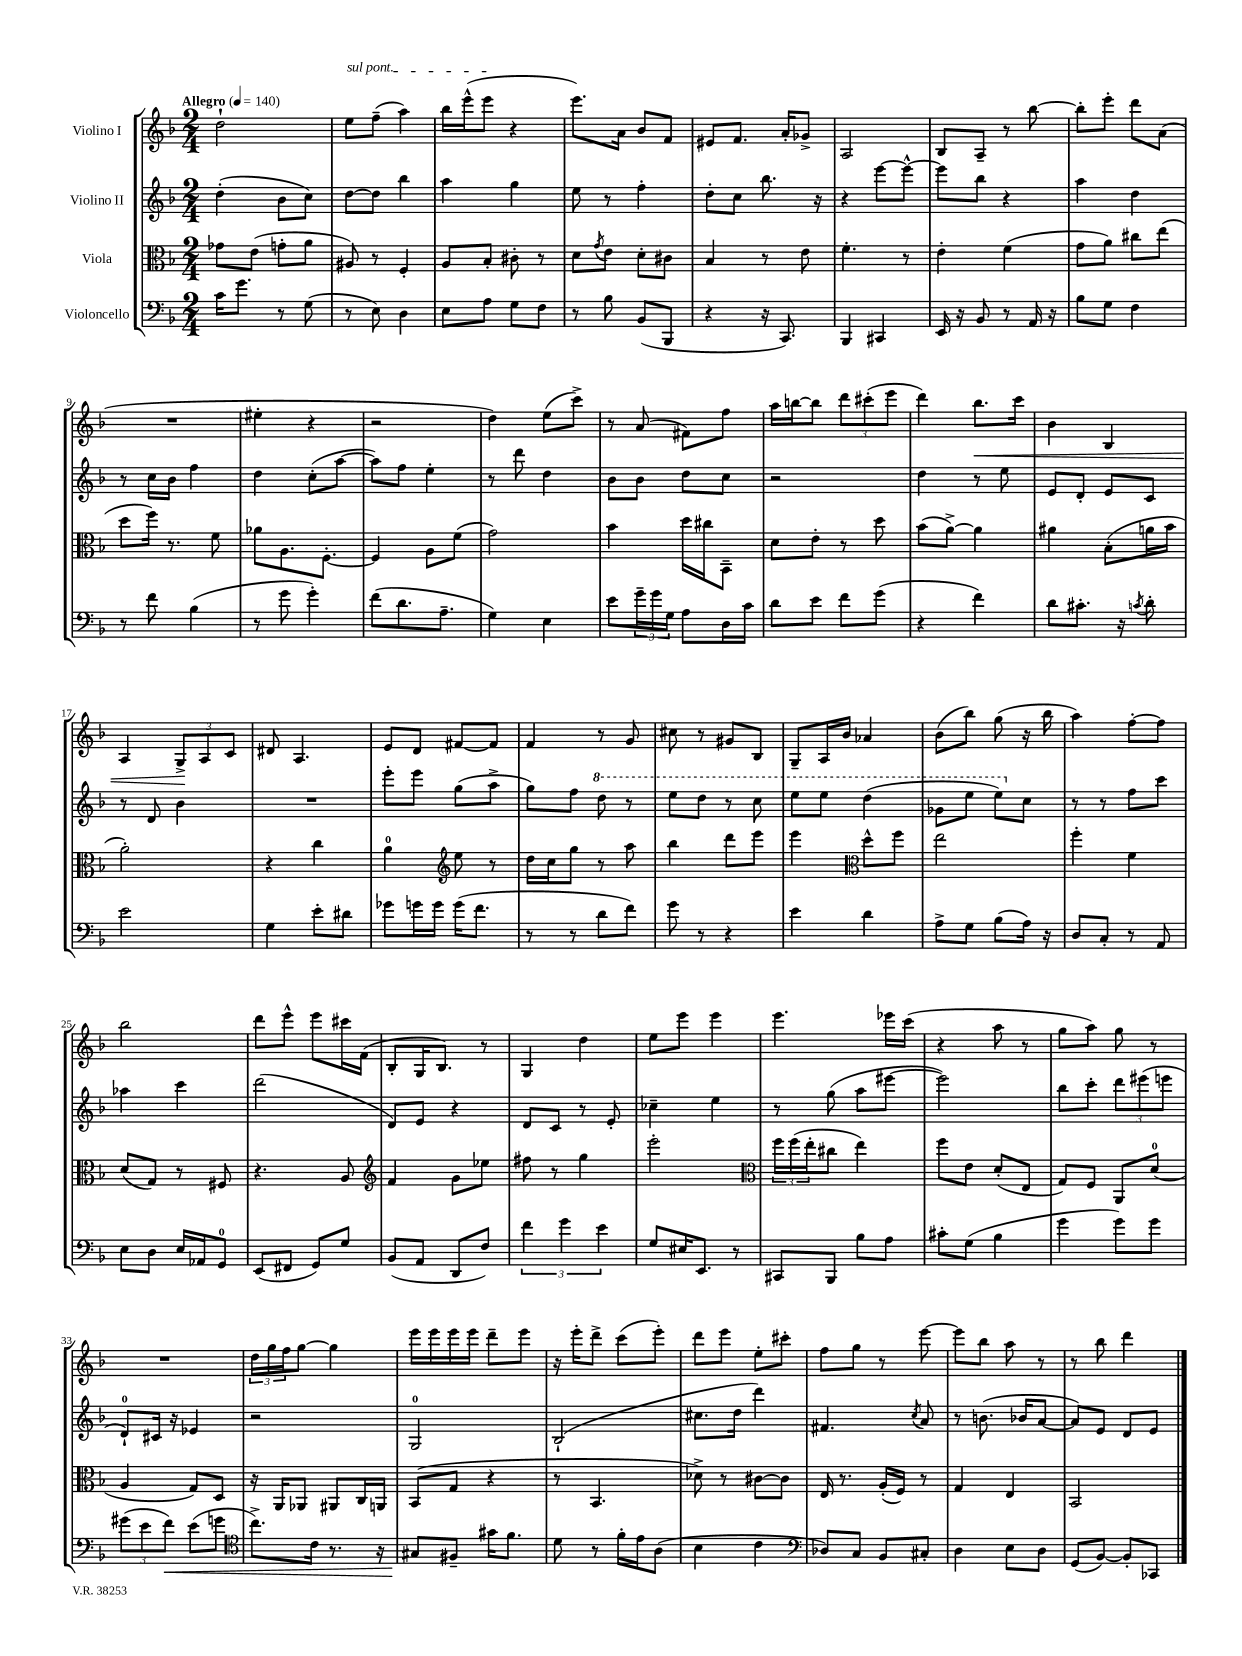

**kern	**dynam	**kern	**kern	**kern	**dynam
*part4	*part4	*part3	*part2	*part1	*part1
*staff4	*staff4	*staff3	*staff2	*staff1	*staff1
*I"Violoncello	*	*I"Viola	*I"Violino II	*I"Violino I	*
*clefF4	*	*clefC3	*clefG2	*clefG2	*
*k[b-]	*	*k[b-]	*k[b-]	*k[b-]	*
*M2/4	*	*M2/4	*M2/4	*M2/4	*
*MM140	*	*MM140	*MM140	*MM140	*
=1	=1	=1	=1	=1	=1
!	!	!	!	!LO:TX:a:B:t=Allegro	!
16c\KL	.	8g-X\L	(4dd'\	2dd`\	.
8.g\J	.	.	.	.	.
.	.	(8e\J	.	.	.
8r	.	8gn'\L	8b-\L	.	.
(8G\	.	8a\J	8cc\J)	.	.
=2	=2	=2	=2	=2	=2
!	!	!	!	!LO:TX:a:i:t=sul pont.	!
8r	.	8A#X/)	[8dd\L	8ee\L	.
8E\)	.	8r	8dd\J]	(8ff~\J	.
4D\	.	4F'/	4bb-\	4aa\)	.
=3	=3	=3	=3	=3	=3
8E\L	.	8A/L	4aa\	16bb-\LL	.
.	.	.	.	(16eee^^\J	.
8A\J	.	8B-'/J	.	8eee\J	.
8G\L	.	8c#X'\	4gg\	4r	.
8F\J	.	8r	.	.	.
=4	=4	=4	=4	=4	=4
8r	.	8d\L	8ee\	8.eee\L)	.
.	.	8qg/	.	.	.
8B-\	.	8e\J	8r	.	.
.	.	.	.	16a\Jk	.
(8BB-/L	.	8d'\L	4ff'\	8b-/L	.
8BBB-/J	.	8c#X\J	.	8f/J	.
=5	=5	=5	=5	=5	=5
4r	.	4B-/	8dd'\L	8e#X/L	.
.	.	.	8cc\J	8.f/J	.
16r	.	8r	8.bb-\	.	.
8.CC/)	.	.	.	16a'/KL	.
.	.	8e\	.	8g-X^/J	.
.	.	.	16r	.	.
=6	=6	=6	=6	=6	=6
4BBB-/	.	4.f'\	4r	2A/	.
4CC#X/	.	.	[8eee\L	.	.
.	.	8r	8eee^^\J_	.	.
=7	=7	=7	=7	=7	=7
16EE/	.	4e'\	8eee\L]	8B-/L	.
16r	.	.	.	.	.
8BB-/	.	.	8bb-\J	8A~/J	.
8r	.	(4f\	4r	8r	.
16AA/	.	.	.	[8bb-\	.
16r	.	.	.	.	.
=8	=8	=8	=8	=8	=8
8B-\L	.	8g\L	4aa\	8bb-'\L]	.
8G\J	.	8a\J)	.	8eee'\J	.
4F\	.	8cc#X\L	4dd\	8ddd\L	.
.	.	(8ee\J	.	(8a\J	.
!!LO:LB:g=z
=9	=9	=9	=9	=9	=9
8r	.	8dd\L	8r	2r	.
8f\	.	16ff\Jk)	16cc\LL	.	.
.	.	8.r	16b-\JJ	.	.
(4B-\	.	.	4ff\	.	.
.	.	8f\	.	.	.
=10	=10	=10	=10	=10	=10
8r	.	8a-X\L	4dd\	4ee#X'\	.
8g\	.	8.A\	.	.	.
4g'\)	.	.	(8cc'\L	4r	.
.	.	[8.F'\J	.	.	.
.	.	.	[8aa\J	.	.
=11	=11	=11	=11	=11	=11
(8f\L	.	4F/]	8aa\L])	2r	.
8.d\	.	.	8ff\J	.	.
.	.	8A\L	4ee'\	.	.
8.A~\J	.	.	.	.	.
.	.	(8f\J	.	.	.
=12	=12	=12	=12	=12	=12
4G\)	.	2g\)	8r	4dd\)	.
.	.	.	8ddd\	.	.
4E\	.	.	4dd\	(8ee\L	.
.	.	.	.	8ccc^\J)	.
=13	=13	=13	=13	=13	=13
8e\L	.	4b-\	8b-\L	8r	.
24g~\L	.	.	8b-\J	(8a/	.
24g\	.	.	.	.	.
24G\JJ	.	.	.	.	.
8A\L	.	16dd\LL	8dd\L	8f#X\L)	.
.	.	16cc#X\J	.	.	.
16D\L	.	8BB-~\J	8cc\J	8ff\J	.
16c\JJ	.	.	.	.	.
=14	=14	=14	=14	=14	=14
8d\L	.	8d\L	2r	16aa\LL	.
.	.	.	.	[16bbn\J	.
8e\J	.	8e'\J	.	8bb\J]	.
8f\L	.	8r	.	12ddd\L	.
.	.	.	.	(12ccc#X'\	.
(8g\J	.	8dd\	.	.	.
.	.	.	.	12eee\J	.
=15	=15	=15	=15	=15	=15
4r	.	(8b-\L	4dd\	4ddd\)	.
.	.	[8a^\J)	.	.	.
!	!	!	!	!	!LO:HP:b
4f\)	.	4a\]	8r	8.bb-\L	<
.	.	.	8ee\	.	.
.	.	.	.	16ccc\Jk	.
=16	=16	=16	=16	=16	=16
8d\L	.	4a#X\	8e/L	4b-\	.
8.c#X'\J	.	.	8d'/J	.	.
.	.	(8B-'\L	8e/L	4B-/	.
16r	.	.	.	.	.
8qcn/	.	.	.	.	.
8d'\	.	16an\L	8c/J	.	.
.	.	16b-\JJ	.	.	.
!!LO:LB:g=z
=17	=17	=17	=17	=17	=17
2e\	.	2a'\)	8r	4A/	.
.	.	.	8d/	.	.
.	.	.	4b-\	12G^/L	.
.	.	.	.	12A/	[
.	.	.	.	12c/J	.
=18	=18	=18	=18	=18	=18
4G\	.	4r	2r	8d#X/	.
.	.	.	.	4.A/	.
8e'\L	.	4cc\	.	.	.
8d#X\J	.	.	.	.	.
=19	=19	=19	=19	=19	=19
8g-X\L	.	4a\	8eee'\L	8e/L	.
16gn\L	.	.	8eee\J	8d/J	.
16g\JJ	.	.	.	.	.
*	*	*clefG2	*	*	*
(16g\KL	.	8ee\	(8gg\L	[8f#X/L	.
8.f\J	.	.	.	.	.
.	.	8r	8aa^\J	8f#/J]	.
=20	=20	=20	=20	=20	=20
8r	.	16dd\LL	8gg\L)	4f/	.
.	.	16cc\J	.	.	.
8r	.	8gg\J	8ff\J	.	.
*	*	*	*8va	*	*
8d\L	.	8r	8ddd\	8r	.
8f\J)	.	8aa\	8r	8g/	.
=21	=21	=21	=21	=21	=21
8g\	.	4bb-\	8eee\L	8cc#X\	.
8r	.	.	8ddd\J	8r	.
4r	.	8ddd\L	8r	8g#X/L	.
.	.	8eee\J	8ccc\	8B-/J	.
=22	=22	=22	=22	=22	=22
4e\	.	4eee\	8eee\L	8G~/L	.
.	.	.	8eee\J	16A/L	.
.	.	.	.	16b-/JJ	.
*	*	*clefC3	*	*	*
4d\	.	8dd^^\L	(4ddd\	4a-X/	.
.	.	8ff\J	.	.	.
=23	=23	=23	=23	=23	=23
8A^\L	.	2ee\	8gg-X\L	(8b-\L	.
8G\J	.	.	8eee\J	8bb-\J)	.
(8B-\L	.	.	8eee\L)	(8gg\	.
*	*	*	*X8va	*	*
16A\Jk)	.	.	8cc\J	16r	.
16r	.	.	.	16bb-\	.
=24	=24	=24	=24	=24	=24
8D/L	.	4ff'\	8r	4aa\)	.
8C'/J	.	.	8r	.	.
8r	.	4f\	8ff\L	[8ff'\L	.
8AA/	.	.	8ccc\J	8ff\J]	.
!!LO:LB:g=z
=25	=25	=25	=25	=25	=25
8E\L	.	(8d/L	4aa-X\	2bb-\	.
8D\J	.	8G/J)	.	.	.
16E/LL	.	8r	4ccc\	.	.
16AA-X/J	.	.	.	.	.
8GG/J	.	8F#X/	.	.	.
=26	=26	=26	=26	=26	=26
(8EE/L	.	4.r	(2ddd\	8ddd\L	.
8FF#X/J	.	.	.	8eee^^\J	.
8GG/L)	.	.	.	8eee\L	.
8G/J	.	8A/	.	16ccc#X\L	.
.	.	.	.	(16f\JJ	.
=27	=27	=27	=27	=27	=27
*	*	*clefG2	*	*	*
(8BB-/L	.	4f/	8d/L)	8B-'/L	.
8AA/J	.	.	8e/J	16G/K	.
.	.	.	.	8.B-/J)	.
8DD/L	.	8g\L	4r	.	.
8F/J)	.	8ee-X\J	.	8r	.
=28	=28	=28	=28	=28	=28
6f\	.	8ff#X\	8d/L	4G/	.
.	.	8r	8c/J	.	.
6g\	.	.	.	.	.
.	.	4gg\	8r	4dd\	.
6e\	.	.	.	.	.
.	.	.	8e'/	.	.
=29	=29	=29	=29	=29	=29
8G/L	.	2eee'\	4cc-X~\	8ee\L	.
16E#X/K	.	.	.	8eee\J	.
8.EE/J	.	.	.	.	.
.	.	.	4ee\	4eee\	.
8r	.	.	.	.	.
=30	=30	=30	=30	=30	=30
*	*	*clefC3	*	*	*
8CC#X/L	.	24ff\LL	8r	4.eee\	.
.	.	(24ff\	.	.	.
.	.	24ee'\J	.	.	.
8BBB-/J	.	8cc#X\J	(8gg\	.	.
8B-\L	.	4ee\)	8aa\L	.	.
8A\J	.	.	[8eee#X\J	16eee-X\LL	.
.	.	.	.	(16ccc\JJ	.
=31	=31	=31	=31	=31	=31
8c#X'\L	.	8ff\L	2eee#\])	4r	.
(8G\J	.	8e\J	.	.	.
4B-\	.	(8d'/L	.	8aa\	.
.	.	8E/J	.	8r	.
=32	=32	=32	=32	=32	=32
4g\	.	8G/L)	8bb-\L	8gg\L	.
.	.	8F/J	8ccc'\J	8aa\J)	.
8g\L)	.	8AA/L	12ddd\L	8gg\	.
.	.	.	(12eee#X\	.	.
8g\J	.	(8d/J	.	8r	.
.	.	.	12eeen\J	.	.
!!LO:LB:g=z
=33	=33	=33	=33	=33	=33
(12g#X\L	.	4A/	8d`/L)	2r	.
12e\	.	.	.	.	.
.	.	.	16c#X/Jk	.	.
!	!LO:HP:b	!	!	!	!
12f\J)	<	.	.	.	.
.	.	.	16r	.	.
(8e\L	.	8G/L)	4e-X/	.	.
8gn\J	.	8D/J	.	.	.
=34	=34	=34	=34	=34	=34
*clefC4	*	*	*	*	*
8.cc^\L)	.	16r	2r	24dd\LL	.
.	.	.	.	24gg\	.
.	.	16AA/KL	.	.	.
.	.	.	.	24ff\J	.
.	.	8AA-X/J	.	[8gg\J	.
16c\Jk	.	.	.	.	.
8.r	.	8AA#X/L	.	4gg\]	.
.	.	16C/L	.	.	.
16r	.	16AAn/JJ	.	.	.
=35	=35	=35	=35	=35	=35
8G#X/L	.	(8BB-/L	2G/	16eee\LL	.
.	.	.	.	16eee\	.
8F#X~/J	[	8G/J	.	16eee\	.
.	.	.	.	16eee\JJ	.
16g#X\KL	.	4r	.	8ddd~\L	.
8.f\J	.	.	.	.	.
.	.	.	.	8eee\J	.
=36	=36	=36	=36	=36	=36
8d\	.	8r	(2B-`/	16r	.
.	.	.	.	16eee'\KL	.
8r	.	4.BB-/	.	8ddd^\J	.
16f'\LL	.	.	.	(8ccc\L	.
16e\J	.	.	.	.	.
(8A\J	.	.	.	8eee'\J)	.
=37	=37	=37	=37	=37	=37
4B-\	.	8d-X^\)	8.cc#X\L	8ddd\L	.
.	.	8r	.	8eee\J	.
.	.	.	16dd\Jk	.	.
4c\	.	[8c#X\L	4ddd\)	8ee'\L	.
.	.	8c#\J]	.	8ccc#X'\J	.
=38	=38	=38	=38	=38	=38
*clefF4	*	*	*	*	*
8D-X/L)	.	16E/	4.f#X/	8ff\L	.
.	.	8.r	.	.	.
8C/J	.	.	.	8gg\J	.
8BB-/L	.	(16A'/LL	.	8r	.
.	.	16F/JJ)	.	.	.
.	.	.	8qcc/	.	.
8C#X'/J	.	8r	8a/	[8eee\	.
=39	=39	=39	=39	=39	=39
4D\	.	4G/	8r	8eee\L]	.
.	.	.	(8.bn\	8bb-\J	.
8E\L	.	4E/	.	8aa\	.
.	.	.	16b-X/KL	.	.
8D\J	.	.	[8a/J	8r	.
=40	=40	=40	=40	=40	=40
(8GG/L	.	2BB-/	8a/L])	8r	.
[8BB-/J)	.	.	8e/J	8bb-\	.
8BB-'/L]	.	.	8d/L	4ddd\	.
8CC-X/J	.	.	8e/J	.	.
==	==	==	==	==	==
*-	*-	*-	*-	*-	*-
